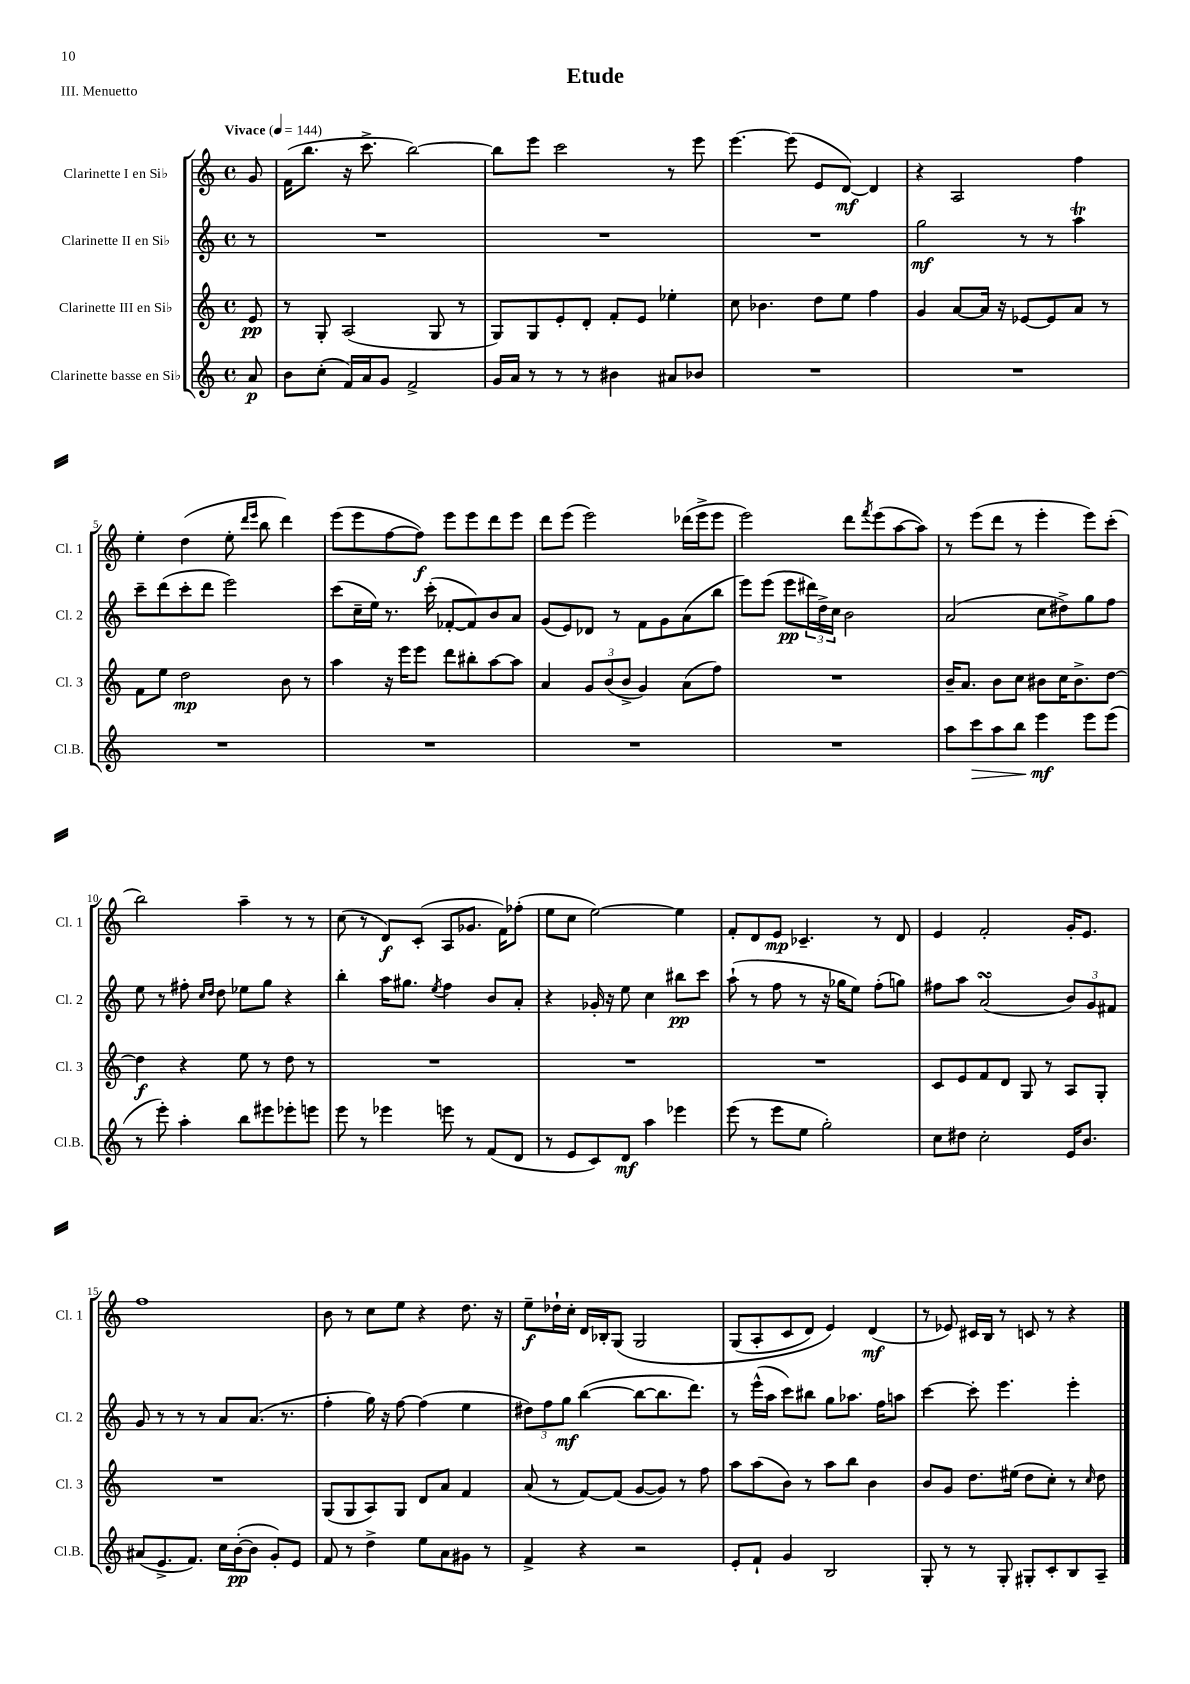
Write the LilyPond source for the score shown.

\header { title = "Etude" piece = "III. Menuetto" }
<<
\new StaffGroup <<
\new Staff = "s0" \with { instrumentName = "Clarinette I en Sib" shortInstrumentName = "Cl. 1" } {
    \clef treble \key c \major \defaultTimeSignature \time 4/4 \partial 8 \tempo "Vivace" 4 = 144
    g'8 |
    f'16( b''8. r16 c'''8.-> b''2~) |
    b''8 e'''8 c'''2 r8 e'''8 |
    e'''4.~ e'''8( e'8 d'8~\mf) d'4 |
    r4 a2 f''4 |
    e''4-. d''4( e''8-. \grace { d'''16 e'''16 } b''8 d'''4) |
    e'''8( e'''8 f''8~ f''8\f) e'''8 e'''8 d'''8 e'''8 |
    d'''8 e'''8( e'''2) des'''16( e'''16-> e'''8 |
    e'''2) d'''8 \acciaccatura { f'''8 } e'''8( a''8~ a''8) |
    r8 e'''8( d'''8 r8 e'''4-. e'''8) c'''8-.( |
    b''2) a''4-- r8 r8 |
    c''8( r8 d'8\f) c'8-.( a8 ges'8. f'16) fes''8-.( |
    e''8 c''8 e''2~) e''4 |
    f'8-. d'8 e'8\mp ces'4.-- r8 d'8 |
    e'4 f'2-. g'16-. e'8. |
    f''1 |
    b'8 r8 c''8 e''8 r4 d''8. r16 |
    e''8--\f des''16-! c''16-. d'16 bes16-. g8\( g2 |
    g8( a8-. c'8 d'8) e'4\) d'4\mf( |
    r8 ees'8) cis'16 b16 r8 c'8 r8 r4 \bar "|." |
}
\new Staff = "s1" \with { instrumentName = "Clarinette II en Sib" shortInstrumentName = "Cl. 2" } {
    \clef treble \key c \major \defaultTimeSignature \time 4/4 \partial 8
    r8 |
    R1 |
    R1 |
    R1 |
    g''2\mf r8 r8 a''4\trill |
    c'''8-- d'''8( c'''8-. d'''8 e'''2) |
    c'''8( c''16-- e''16) r8. c'''16-.( fes'8~-. fes'8) b'8 a'8 |
    g'8( e'8) des'8 r8 f'8 g'8 a'8( b''8 |
    e'''8) e'''8( e'''8\pp \tuplet 3/2 { dis'''16) d''16-> c''16 } b'2 |
    a'2( c''8 dis''8->) g''8 f''8 |
    e''8 r8 fis''8-. \grace { c''16 d''16 } d''8 ees''8 g''8 r4 |
    b''4-. a''16 gis''8. \acciaccatura { e''8 } f''4 b'8 a'8-. |
    r4 ges'16-. r16 e''8 c''4 bis''8\pp c'''8 |
    a''8-!( r8 f''8 r8 r16 ges''16 e''8) f''8-.( g''8) |
    fis''8 a''8 a'2\turn( \tuplet 3/2 { b'8) g'8 fis'8 } |
    g'8 r8 r8 r8 a'8 a'8.( r8. |
    f''4-. g''16) r16 f''8~ f''4( e''4 |
    \tuplet 3/2 { dis''8) f''8 g''8\mf } b''4~( b''8~ b''8. d'''8.) |
    r8 e'''16-^( a''16 c'''8) bis''8 g''8 aes''8. f''16 a''8 |
    c'''4~ c'''8-. e'''4. e'''4-. \bar "|." |
}
\new Staff = "s2" \with { instrumentName = "Clarinette III en Sib" shortInstrumentName = "Cl. 3" } {
    \clef treble \key c \major \defaultTimeSignature \time 4/4 \partial 8
    e'8\pp |
    r8 g8-. a2( g8 r8 |
    g8) g8 e'8-. d'8-. f'8-. e'8 ees''4-. |
    c''8 bes'4. d''8 e''8 f''4 |
    g'4 a'8~ a'16 r16 ees'8~ ees'8 a'8 r8 |
    f'8 e''8 d''2\mp b'8 r8 |
    a''4 r16 e'''16 e'''8 d'''8 bis''8-. a''8~ a''8 |
    a'4 \tuplet 3/2 { g'8 b'8( b'8-> } g'4) a'8( f''8) |
    R1 |
    b'16-- a'8. b'8 c''8 bis'8 c''16 bis'8.-> d''8~ |
    d''4\f r4 e''8 r8 d''8 r8 |
    R1 |
    R1 |
    R1 |
    c'8 e'8 f'8 d'8 g8 r8 a8 g8-. |
    R1 |
    g8( g8 a8) g8 d'8 a'8 f'4 |
    a'8( r8 f'8~) f'8( g'8~ g'8) r8 f''8 |
    a''8 a''8( b'8) r8 a''8 b''8 b'4 |
    b'8 g'8 d''8. eis''16( d''8 c''8-.) r8 \grace { c''16 } d''8 \bar "|." |
}
\new Staff = "s3" \with { instrumentName = "Clarinette basse en Sib" shortInstrumentName = "Cl.B." } {
    \clef treble \key c \major \defaultTimeSignature \time 4/4 \partial 8
    a'8\p |
    b'8 c''8-.( f'16) a'16 g'8 f'2-> |
    g'16 a'16 r8 r8 r8 bis'4 ais'8 bes'8 |
    R1 |
    R1 |
    R1 |
    R1 |
    R1 |
    R1 |
    a''8 c'''8\> a''8 b''8 e'''4\mf\! e'''8 e'''8( |
    r8 e'''8-.) a''4-. b''8 eis'''8 ees'''8-. e'''8 |
    e'''8 r8 ees'''4 e'''8 r8 f'8( d'8 |
    r8 e'8 c'8) d'8\mf a''4 ees'''4 |
    e'''8( r8 e'''8 e''8 g''2-.) |
    c''8 dis''8 c''2-. e'16 b'8. |
    ais'8( e'8.-> f'8.) c''16 b'16~-.\pp( b'8 g'8-.) e'8 |
    f'8 r8 d''4-> e''8 a'8 gis'8 r8 |
    f'4-> r4 r2 |
    e'8-. f'8-! g'4 b2 |
    g8-. r8 r8 g8-. gis8-. c'8-. b8 a8-- \bar "|." |
}
>>
>>
